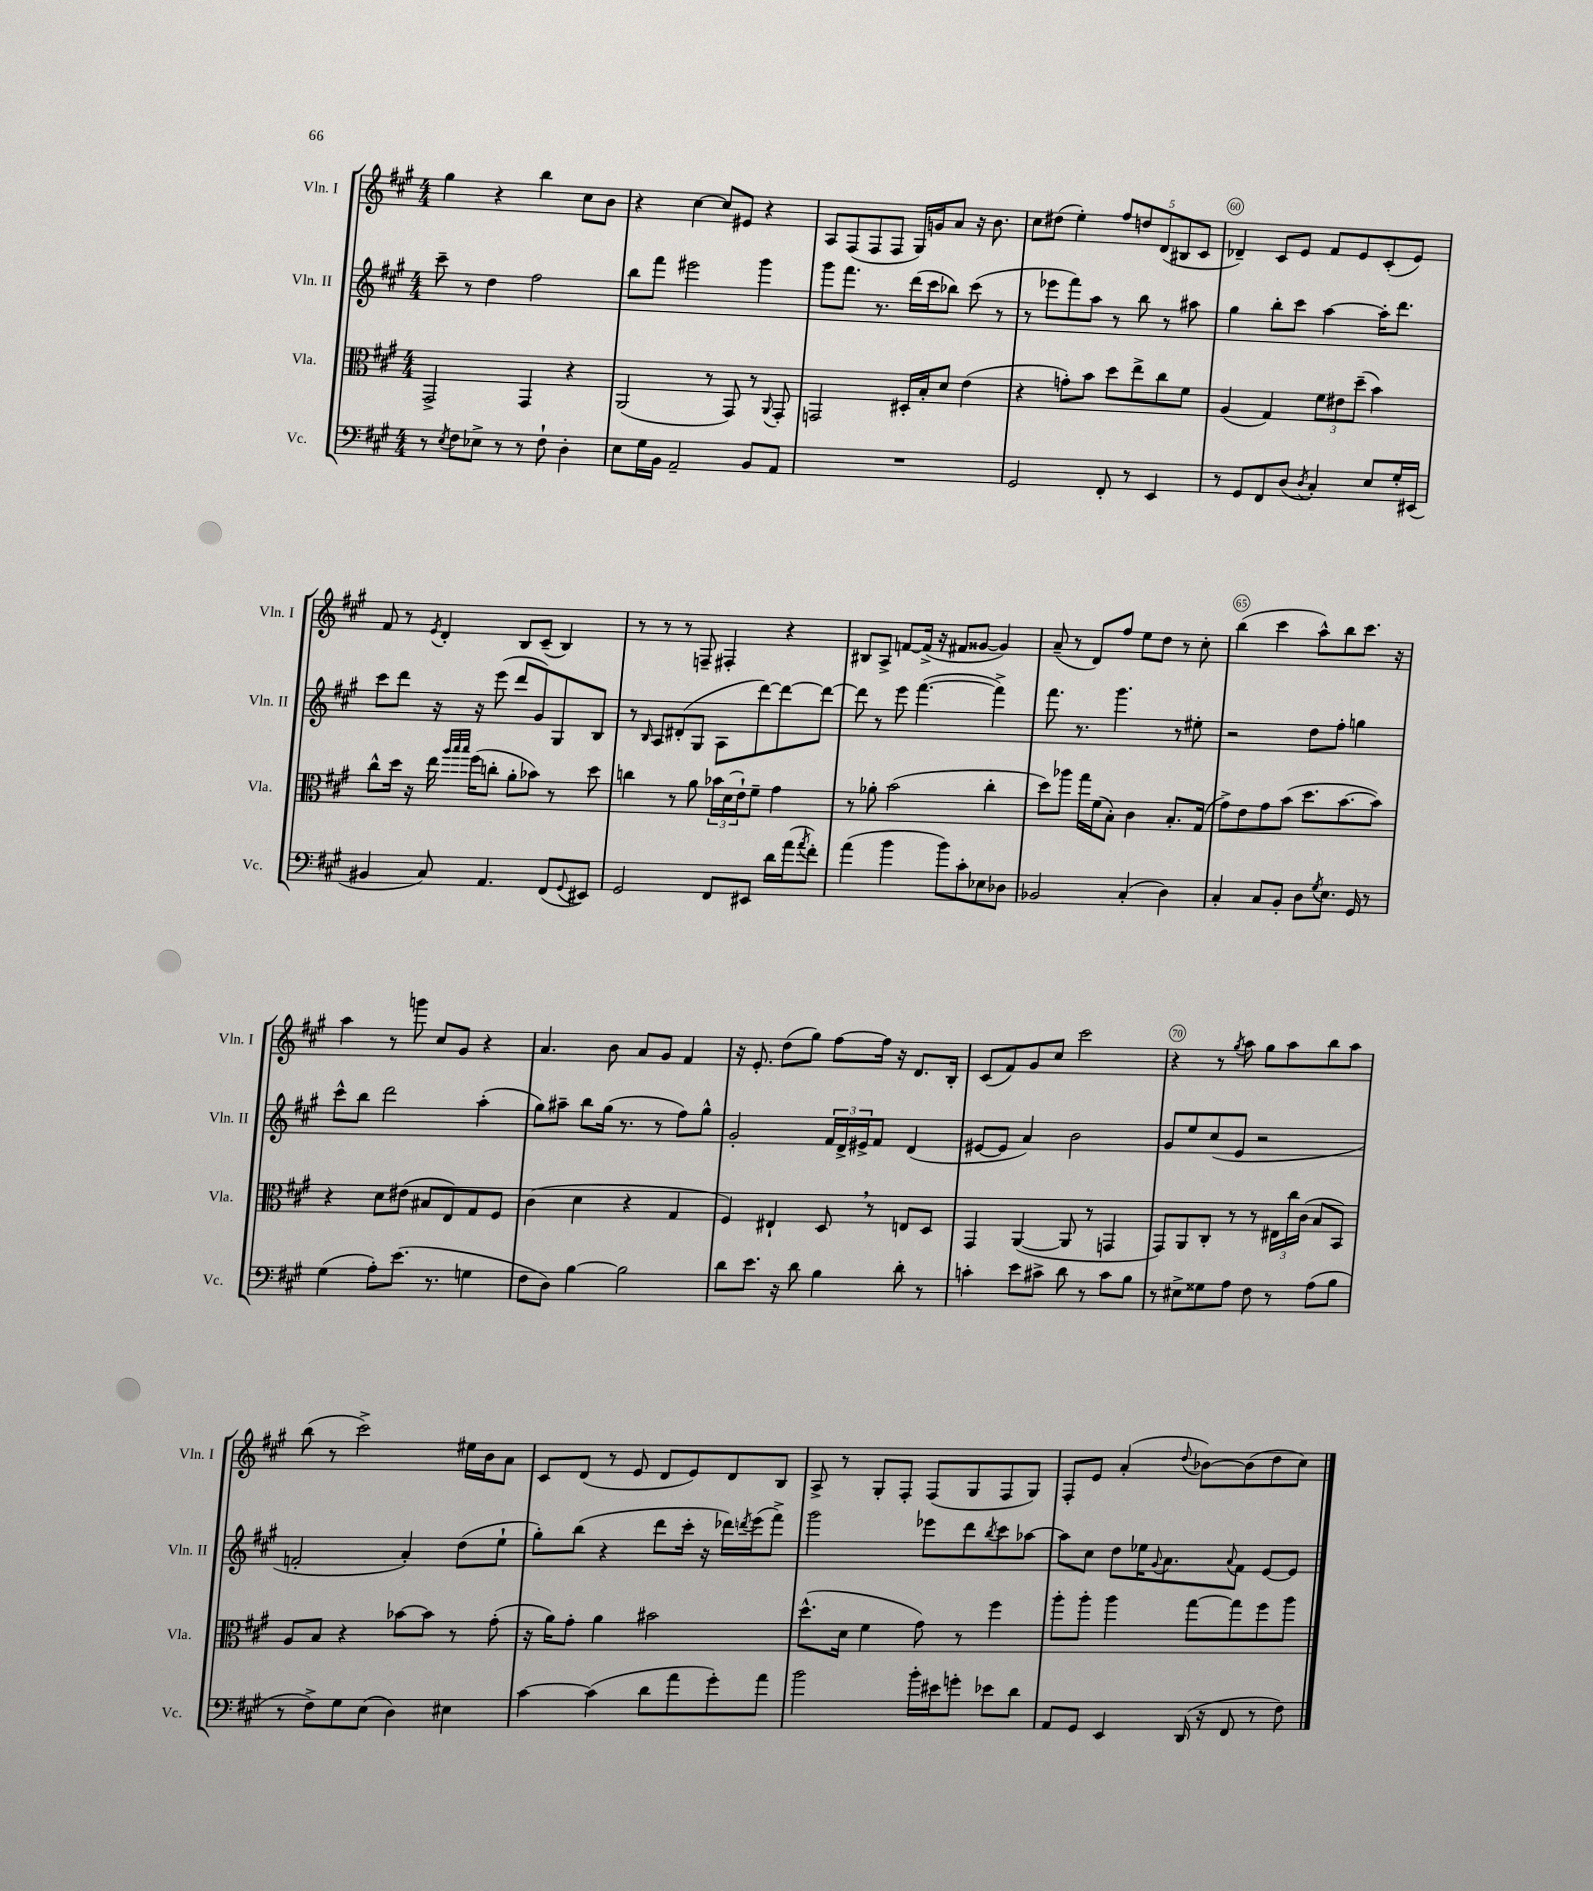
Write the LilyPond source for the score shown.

<<
\new StaffGroup <<
\new Staff = "s0" \with { instrumentName = "Vln. I" shortInstrumentName = "Vln. I" } {
    \clef treble \key a \major \numericTimeSignature \time 4/4
    gis''4 r4 b''4 cis''8 b'8 |
    r4 cis''4~ cis''8 eis'8 r4 |
    a8 fis8( fis8 fis8 gis16) g'16 a'8 r16 b'8. |
    cis''8 dis''8( e''4-.) \tuplet 5/4 { fis''8 d''8 d'8( bis8 cis'8 } |
    des'4--) cis'8 e'8 fis'8 e'8 cis'8-.( e'8) |
    fis'8 r8 \acciaccatura { e'8 } d'4-. b8 cis'8--( b4) |
    r8 r8 r8 f8-- fis4-. r4 |
    bis8 a8-> f'8~ f'16->( r16 fis'8 gisis'8~ gisis'4) |
    a'8--( r8 d'8) fis''8 e''8 d''8 r8 cis''8-. |
    b''4( cis'''4 a''8-^) b''8 cis'''8. r16 |
    a''4 r8 g'''8 cis''8 gis'8 r4 |
    a'4. b'8 a'8 gis'8 fis'4 |
    r16 e'8.-. d''8( gis''8) fis''8~ fis''16 r16 d'8. b16-. |
    cis'8( fis'8) gis'8 cis''8 cis'''2 |
    r4 r8 \acciaccatura { gis''8 } a''8 gis''8 a''8 b''8 a''8 |
    b''8( r8 cis'''2->) eis''16 b'16 a'8 |
    cis'8 d'8( r8 e'8 d'8 e'8) d'8 b8 |
    a8-> r8 gis8-. fis8-. fis8( gis8 fis8 gis8) |
    fis8-. e'8 a'4-.( \appoggiatura { d''8 } bes'8~) bes'8( d''8 cis''8) \bar "|." |
}
\new Staff = "s1" \with { instrumentName = "Vln. II" shortInstrumentName = "Vln. II" } {
    \clef treble \key a \major \numericTimeSignature \time 4/4
    cis'''8-- r8 d''4 fis''2 |
    b''8 fis'''8 eis'''2 gis'''4 |
    gis'''8 fis'''8. r8. d'''16( cis'''16 bes''8) cis'''8( r8 |
    r8 ees'''8 fis'''8) a''8 r8 b''8 r8 ais''8 |
    gis''4 b''8-. cis'''8 a''4~ a''16-. d'''8. |
    cis'''8 d'''8 r16 r16 e'''8( d'''8 gis'8) gis8 b8 |
    r8 \grace { b16 } a8 dis'8-.( gis8 a8 d'''8~) d'''8~ d'''8~ |
    d'''8 r8 e'''8 fis'''4.~( fis'''4->) |
    fis'''8. r8. gis'''4. r8 eis''8-. |
    r2 d''8 fis''8-. g''4 |
    cis'''8-^ b''8 d'''2 a''4-.( |
    gis''8) ais''8-- b''8 gis''16( r8. r8 fis''8) gis''8-^ |
    gis'2-. \tuplet 3/2 { fis'16 d'16-> eis'16-> } fis'8 d'4( |
    eis'8~ eis'8 a'4) b'2 |
    gis'8 e''8 cis''8( e'8 r2 |
    f'2-. a'4-.) d''8( e''8-! |
    gis''8-.) b''8( r4 d'''8 cis'''16-. r16 des'''16) \acciaccatura { d'''8 } e'''16( fis'''8->) |
    gis'''2 ees'''8 d'''8 \acciaccatura { b''8 } cis'''8 aes''8~ |
    aes''8 cis''8 d''8 ees''16 \appoggiatura { gis'8 } a'8. \appoggiatura { a'8 } fis'8 e'8~ e'8 \bar "|." |
}
\new Staff = "s2" \with { instrumentName = "Vla." shortInstrumentName = "Vla." } {
    \clef alto \key a \major \numericTimeSignature \time 4/4
    gis,2-> gis,4 r4 |
    a,2( r8 gis,8) r8 \appoggiatura { a,8 } gis,8-. |
    g,2 dis16-. b16-. d'8 e'4( |
    r4 g'8-.) b'8 d''8 e''8-> cis''8 fis'8 |
    a4( gis4) \tuplet 3/2 { fis'8 eis'8 d''8--( } b'4) |
    cis''8-^ d''16 r16 e''16 \grace { a''32 b''32 b''32 } fis''16( c''8-. a'8-. bes'8) r8 d''8 |
    c''4 r8 a'8 \tuplet 3/2 { bes'16 d'16( e'16-!) } fis'8-- gis'4 |
    r8 aes'8-. b'2( cis''4-. |
    d''8) aes''8 gis''16 fis'16( b8-.) cis'4 b8.-. gis16( |
    gis'8->) e'8 gis'8 b'8( d''8. b'8.~ b'8) |
    r4 d'8 eis'8( bis8 e8) gis8 fis8 |
    cis'4( d'4 r4 gis4 |
    fis4) eis4-! d8 \breathe r8 e8 d8 |
    gis,4 a,4~( a,8 r8 g,4 |
    gis,8) a,8 cis8-. r8 r8 \tuplet 3/2 { eis16 cis''16 cis'16( } b8 b,8) |
    a8 b8 r4 bes'8~ bes'8 r8 gis'8-.( |
    r16 a'16) gis'8-. a'4 bis'2 |
    d''8.-^( d'16 fis'4 gis'8) r8 fis''4 |
    a''8-. a''8-. a''4 gis''8~ gis''8 fis''8 a''8 \bar "|." |
}
\new Staff = "s3" \with { instrumentName = "Vc." shortInstrumentName = "Vc." } {
    \clef bass \key a \major \numericTimeSignature \time 4/4
    r8 \acciaccatura { e8 } fis8 ees8-> r8 r8 fis8-! d4-. |
    e8 gis16 b,16 a,2-- b,8 a,8 |
    R1 |
    gis,2 fis,8-. r8 e,4 |
    r8 gis,8 fis,8 d8( \acciaccatura { d8 } cis4-.) e8 gis16-. eis,16( |
    bis,4 cis8) a,4. fis,8( \appoggiatura { gis,8 } eis,8) |
    gis,2 fis,8 eis,8 d'16 a'16( \acciaccatura { a'8 } fis'8-.) |
    a'4( b'4 b'8) cis'8-. ees8 des8 |
    bes,2 cis4-.( d4) |
    cis4-. cis8 b,8-. d8 \acciaccatura { gis8 } e8. gis,16 r8 |
    gis4( a8-.) e'8.( r8. g4 |
    fis8 d8) b4~ b2 |
    d'8 e'8. r16 d'8 b4 d'8-. r8 |
    c'4-. e'8 cis'8-> d'8 r8 cis'8 b8 |
    r8 eis8-> gisis8 a8 fis8 r8 a8( b8 |
    r8 fis8->) gis8 e8( d4) eis4 |
    cis'4~ cis'4( d'8 a'8 gis'8-.) a'8 |
    b'2 b'16-. eis'16 g'8-. ees'8 d'8 |
    a,8 gis,8 e,4 d,16( r16 fis,8 r8 fis8) \bar "|." |
}
>>
>>
\layout { \context { \Score currentBarNumber = #56 \override BarNumber.break-visibility = ##(#f #t #t) barNumberVisibility = #(every-nth-bar-number-visible 5) \override BarNumber.stencil = #(make-stencil-circler 0.1 0.3 ly:text-interface::print) } }
